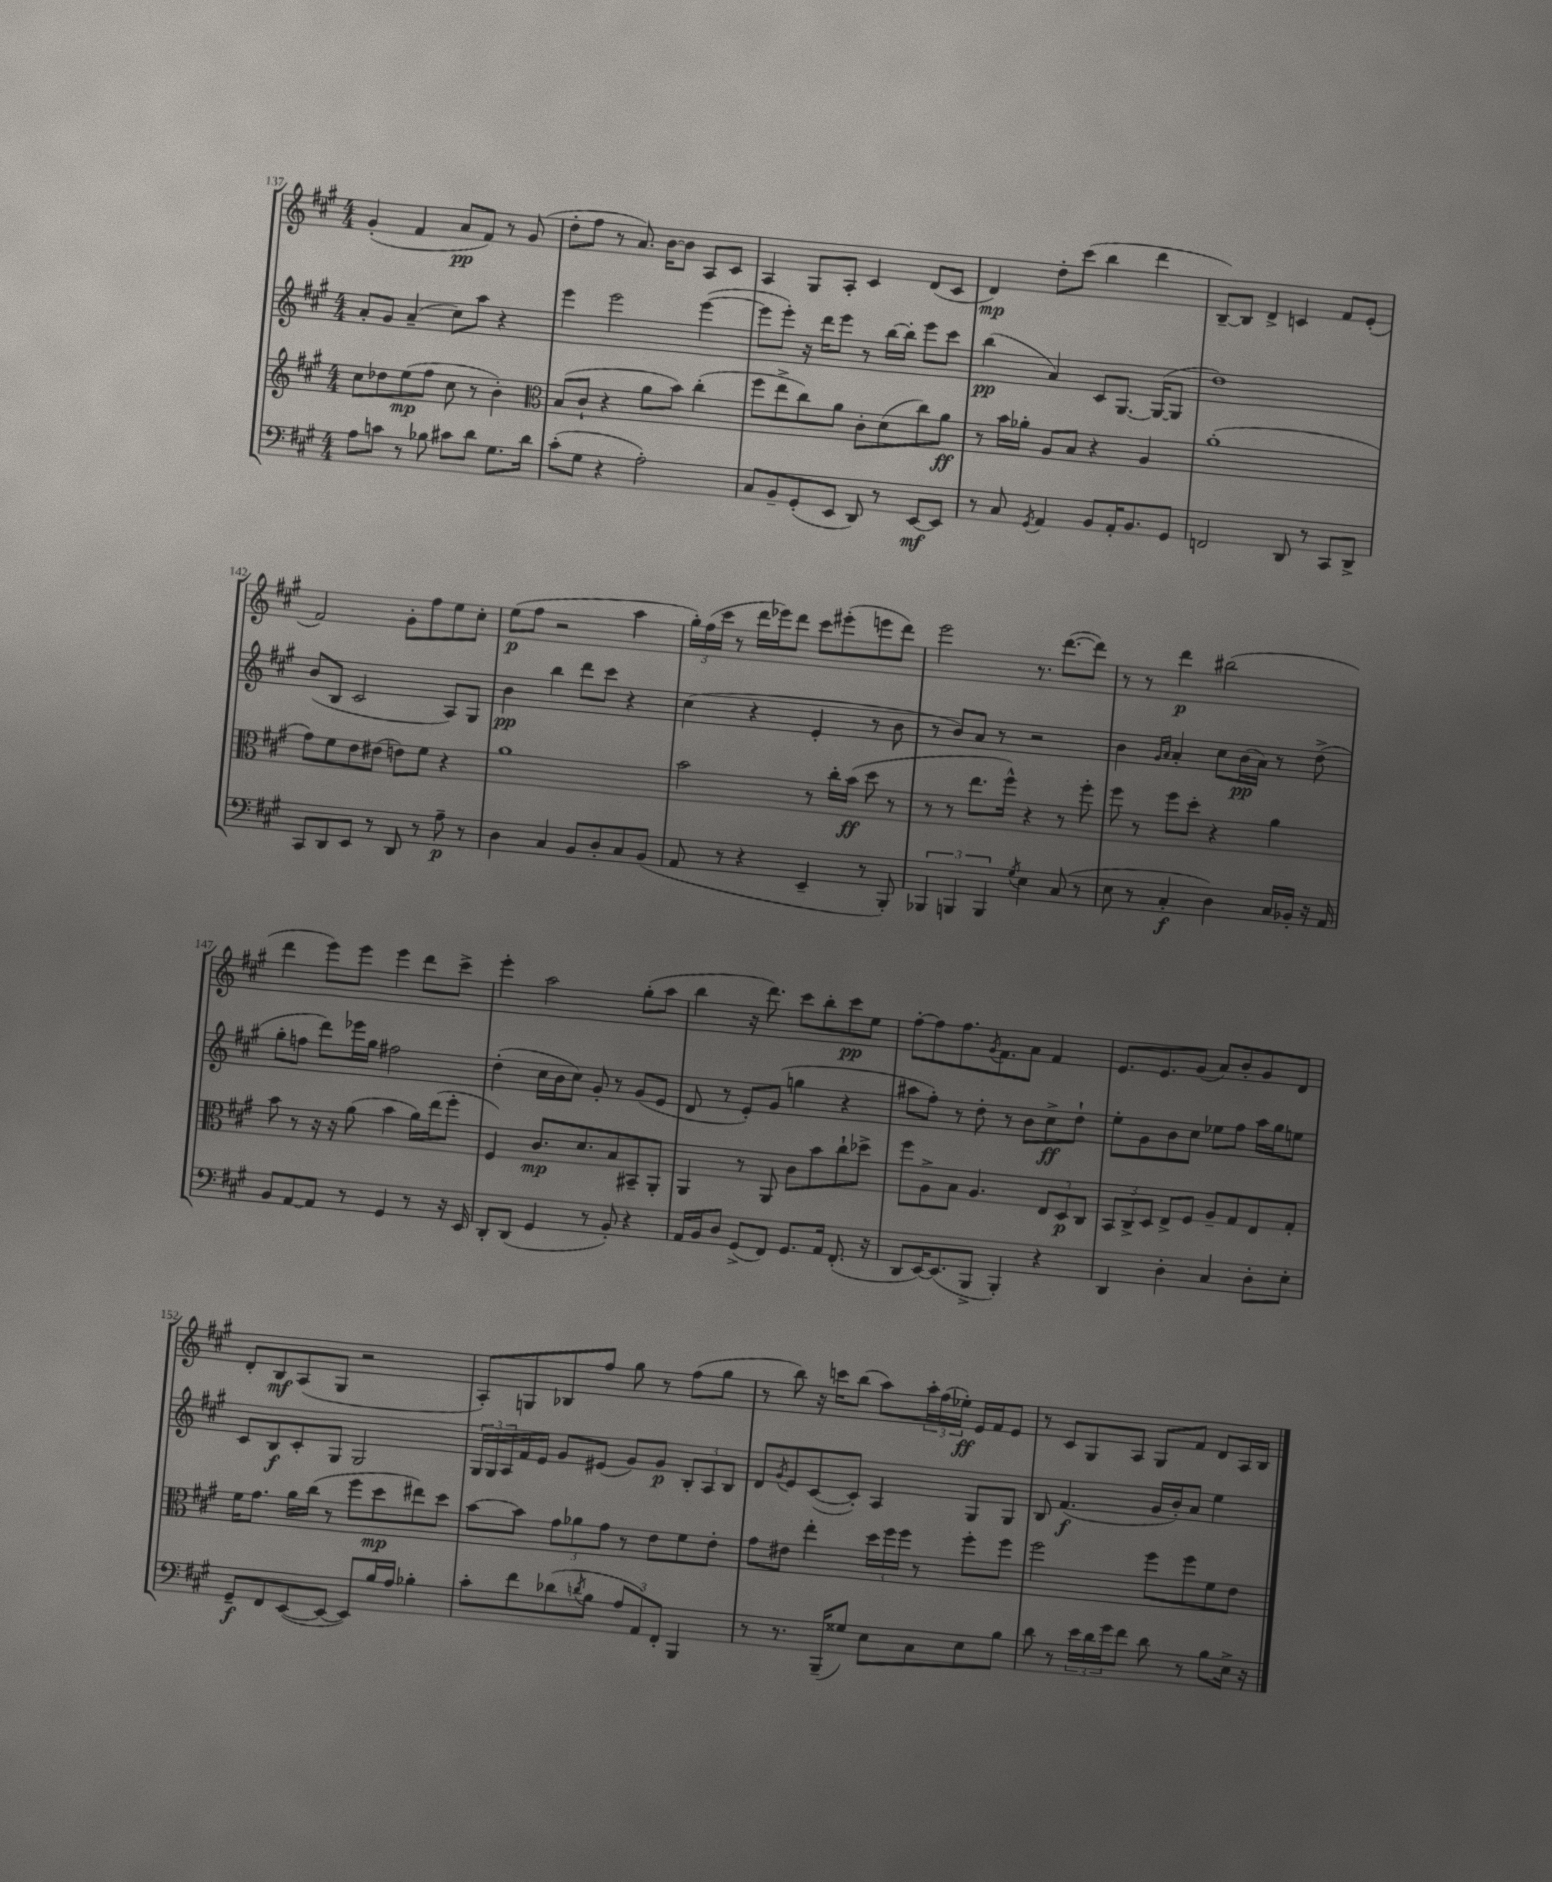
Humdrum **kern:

**kern	**kern	**kern	**kern
*staff4	*staff3	*staff2	*staff1
*clefF4	*clefG2	*clefG2	*clefG2
*k[f#c#g#]	*k[f#c#g#]	*k[f#c#g#]	*k[f#c#g#]
*M4/4	*M4/4	*M4/4	*M4/4
8A\L	8cc#\L	8a'/L	(4g#'/
8c\J	8dd-\	8g#/J	.
8r	(8ee\	(4a~/	4f#/
8B-\	8ff#\J	.	.
8c#\L	8cc#\	8cc#\L)	8a/L
8d\J	8r	8aa\J	8f#/J)
8.G#\L	4b'\)	4r	8r
.	.	.	(8g#/
16d\Jk	.	.	.
=	=	=	=
*	*clefC3	*	*
(8c#'\L	(8B/L	4eee\	8dd'\L
8G#\J	8c#`/J	.	8ff#\J
4r	4r	2eee\	8r
.	.	.	8.a/)
2A'\)	8a\L	.	.
.	.	.	[16b\LK
.	8b\J)	.	8b\]J
.	(4cc#'\	([4eee\	8A/L
.	.	.	8c#/J
=	=	=	=
8C#/L	8ff#\L	8eee\]L	4A/
8BB~/	8ee^\	8eee'\J)	.
(8GG#'/	8cc#\)	16r	8G#/L
.	.	16ddd\LK	.
8EE/J	8a\J	8eee\J	8A'/J
8DD/)	8c#'\L	8r	4c#/
8r	(8d\	[16bb\LL	.
.	.	16bb'\]JJ	.
[8EE/L	8cc#\)	8eee\L	(8d/L
8EE/]J	8a\J	8ccc#\J	8c#/J
=	=	=	=
8r	8r	(4bb\	4d/)
8C#/	16b\LL	.	.
.	16a-'\JJ	.	.
8qGG#/	.	.	.
4AA/	8A/L	4a/)	8dd'\L
.	8B/J	.	(8ccc#\J
8BB/L	4r	8c#/L	4bb\
16AA'/K	.	[8.G#/J	.
8.BB/	.	.	.
.	4A/	.	4ddd\
.	.	(16G#/_LK	.
8GG#/J	.	8G#/]J	.
=	=	=	=
2FF/	(1a'	1dd)	[8B~/L)
.	.	.	8B/]J
.	.	.	4d^/
8DD/	.	.	4c/
8r	.	.	.
8CC#/L	.	.	8f#/L
8DD^/J	.	.	(8e'/J
=	=	=	=
8CC#/L	8g#\L)	(8b/L	2f#/)
8DD/	8f#\	8B/J	.
8EE/J	8e\	2c#/	.
8r	(8e#\J	.	.
8DD/	8e\L)	.	8g#'\L
8r	8f#\J	.	8ff#\
8A~\	4r	8A/L)	8ee\
8r	.	8G#/J	8cc#'\J
=	=	=	=
4D\	1a	4b\	(8ee\L
.	.	.	8ff#\J
4C#/	.	4bb\	2r
8BB/L	.	8ddd\L	.
8D'/	.	8ccc#\J	.
8C#/	.	4r	4aa\
(8BB/J	.	.	.
=	=	=	=
8AA/	2b\	(4cc#\	24gg#'\LL)
.	.	.	(24ff#\
.	.	.	24ccc#\JJ
8r	.	.	8r
4r	.	4r	16ddd\LL
.	.	.	16eee-\J)
.	.	.	8ddd\J
4EE~/	8r	4e'/	8ccc#\L
.	16cc#'\LL	.	(8eee#'\
.	(16b\JJ	.	.
8r	8dd\	8r	8eee\
8BBB'/)	8r	8b\	8ddd\J)
=	=	=	=
6BBB-/	8r	8r	2eee\
.	8r	8b/L)	.
6BBB/	.	.	.
.	8.ee\L	8a/J	.
6BBB/	.	.	.
.	.	8r	.
.	16ff#^^\Jk)	.	.
8qG#/	.	.	.
4E\	4r	2r	8.r
.	.	.	([8.ddd\L
(8C#/	8r	.	.
8r	8ff#'\	.	8ddd\]J)
=	=	=	=
8E\	8ff#\	4b\	8r
8r	8r	.	8r
.	.	16qqg#/LL	.
.	.	16qqa/JJ	.
4C#'/	8ff#\L	4a'/	4ddd\
.	8dd'\J	.	.
4D\)	4r	8cc#\L	(2bb#\
.	.	(16b\L	.
.	.	16a\JJ)	.
16C#/LL	4a\	8r	.
16BB-'/JJ	.	.	.
16r	.	(8dd^\	.
16AA/	.	.	.
=	=	=	=
8BB/L	8b\	8gg#'\L	4ddd\
[8AA/	8r	8ff\J	.
8AA/]J	16r	8ddd\L)	8eee\L)
.	16r	.	.
8r	(8a\	16eee-\L	8eee\J
.	.	16gg#\JJ	.
4GG#/	4b\	2ff#\	4eee\
8r	16a\LL)	.	8ddd\L
.	(16ee\J	.	.
16r	8ff#'\J	.	8ccc#^\J
16EE/	.	.	.
=	=	=	=
8DD'/L	4F#/)	(4dd'\	4eee'\
(8DD/J	.	.	.
4GG#/	8.c#/L	16cc#\LL	2aa\
.	.	16b\J	.
.	.	8cc#\J)	.
.	8.d/	.	.
8r	.	8g#'/	.
8BB'/)	8B/	8r	.
4r	8BB#~/	(8g#/L	(8gg#'\L
.	8AA'/J	8e/J	8aa\J
=	=	=	=
16AA/LL	4AA/	8d/	4bb\
16BB/J	.	.	.
8D/J	.	8r	.
(8GG#^/L	8r	8e'/L)	16r
.	.	.	8.ddd\)
8FF#/J)	8AA/	(8g#/J	.
8.GG#/L	8c#\L	4gg\	8ccc#\L
.	8b\	.	8bb'\
16AA/Jk	.	.	.
(8.FF#'/	8cc#`\	4r	8ccc#\
.	8dd-^\J	.	8ee\J
16r	.	.	.
=	=	=	=
8DD/L	8ff#\L	8aa#\L	[8ff#'\L
[16EE/K)	8A^\	8ff#'\J)	8ff#\]
(8.EE/]	.	.	.
.	8B\J	8r	8.ff#\
8BBB^/J	4.A/	8dd'\	.
.	.	.	8qg#/
.	.	.	8.f#\
4BBB'/)	.	8r	.
.	.	8b\L	8a\J
4r	12E/L	8cc#^\	4f#/
.	12D/	.	.
.	.	8dd`\J	.
.	12C#/J	.	.
=	=	=	=
4DD/	12BB/L	8ee'\L	8.e/L
.	12C#^/	.	.
.	.	8g#\	.
.	12D/J	.	.
.	.	.	8.e/
4D'\	8E^/L	8b\	.
.	8F#/J	8cc#\J	(8g#/J
4C#/	8A~/L	8ee-\L	8a/L)
.	8G#/	8ff#\J	8b'/
8D'\L	8E/	16aa\LL	8g#/
.	.	16gg#\J	.
8E'\J	8G#'/J	8ee\J	8d/J
=	=	=	=
8GG#~/L	16f#\LK	8c#/L	8d'/L
.	8.g#\J	.	.
8FF#/	.	8B/	8B/
([8EE/	16a\LL	8c#'/	(8A/
.	(16cc#\JJ	.	.
8EE/_J	8r	8G#/J	8G#/J
8EE/]L)	8ff#\L	2G#/	2r
16B/L	8dd\	.	.
16A/JJ	.	.	.
4B-'\	8ee#\)	.	.
.	8dd\J	.	.
=	=	=	=
8c#'\L	[8b\L	24G#/LL	8A'/L)
.	.	24G#/	.
.	.	24A/	.
8f#\	8b\]J	16f#/	8G/
.	.	16e/JJ	.
(8d-\	12g#\L	8g#/L	8B-/
.	12a-\	.	.
8qd/	.	.	.
8B\J	.	(8e#/J	8ff#/J
.	12g#\J	.	.
12A/L	8r	8g#/L)	8gg#\
12AA/)	.	.	.
.	8e\L	8g#/J	8r
12FF#'/J	.	.	.
4BBB/	8f#\	12B'/L	(8ff#\L
.	.	12A/	.
.	8e'\J	.	8gg#\J
.	.	12B/J	.
=	=	=	=
8r	8g#\L	8d/L	8r
.	.	8qg#/	.
8.r	8e#\J	8e/	8bb\)
.	4ee'\	([8c#/	16r
(16BBB~/LK	.	.	16ccc\LK
8G##/J)	.	8c#'/]J)	(8bb\J
8E\L	24dd\LL	4A/	8aa\L)
.	24ff#\	.	.
.	24ff#\JJ	.	.
8C#\	8r	.	24aa'\L
.	.	.	(24ff#\
.	.	.	24ee-'\JJ)
8E\	8ff#'\L	8G#/L	16e/LL
.	.	.	16f#/J
8B\J	8ff#\J	8G#/J	8e/J
=	=	=	=
8d\	2ff#\	8B/	8r
8r	.	(4.f#/	8c#/L
24e\LL	.	.	8G#/
24d\	.	.	.
24g#\J	.	.	.
8f#\J	.	.	8A/J
8d\	8ff#\L	16g#/LL	8G#/L
.	.	16b'/J)	.
8r	8ff#\	8a/J	8f#/J
8B\L	8f#\	4ee\	8d/L
16E^\Jk	8e\J	.	16A/L
16r	.	.	16B/JJ
==	==	==	==
*-	*-	*-	*-
